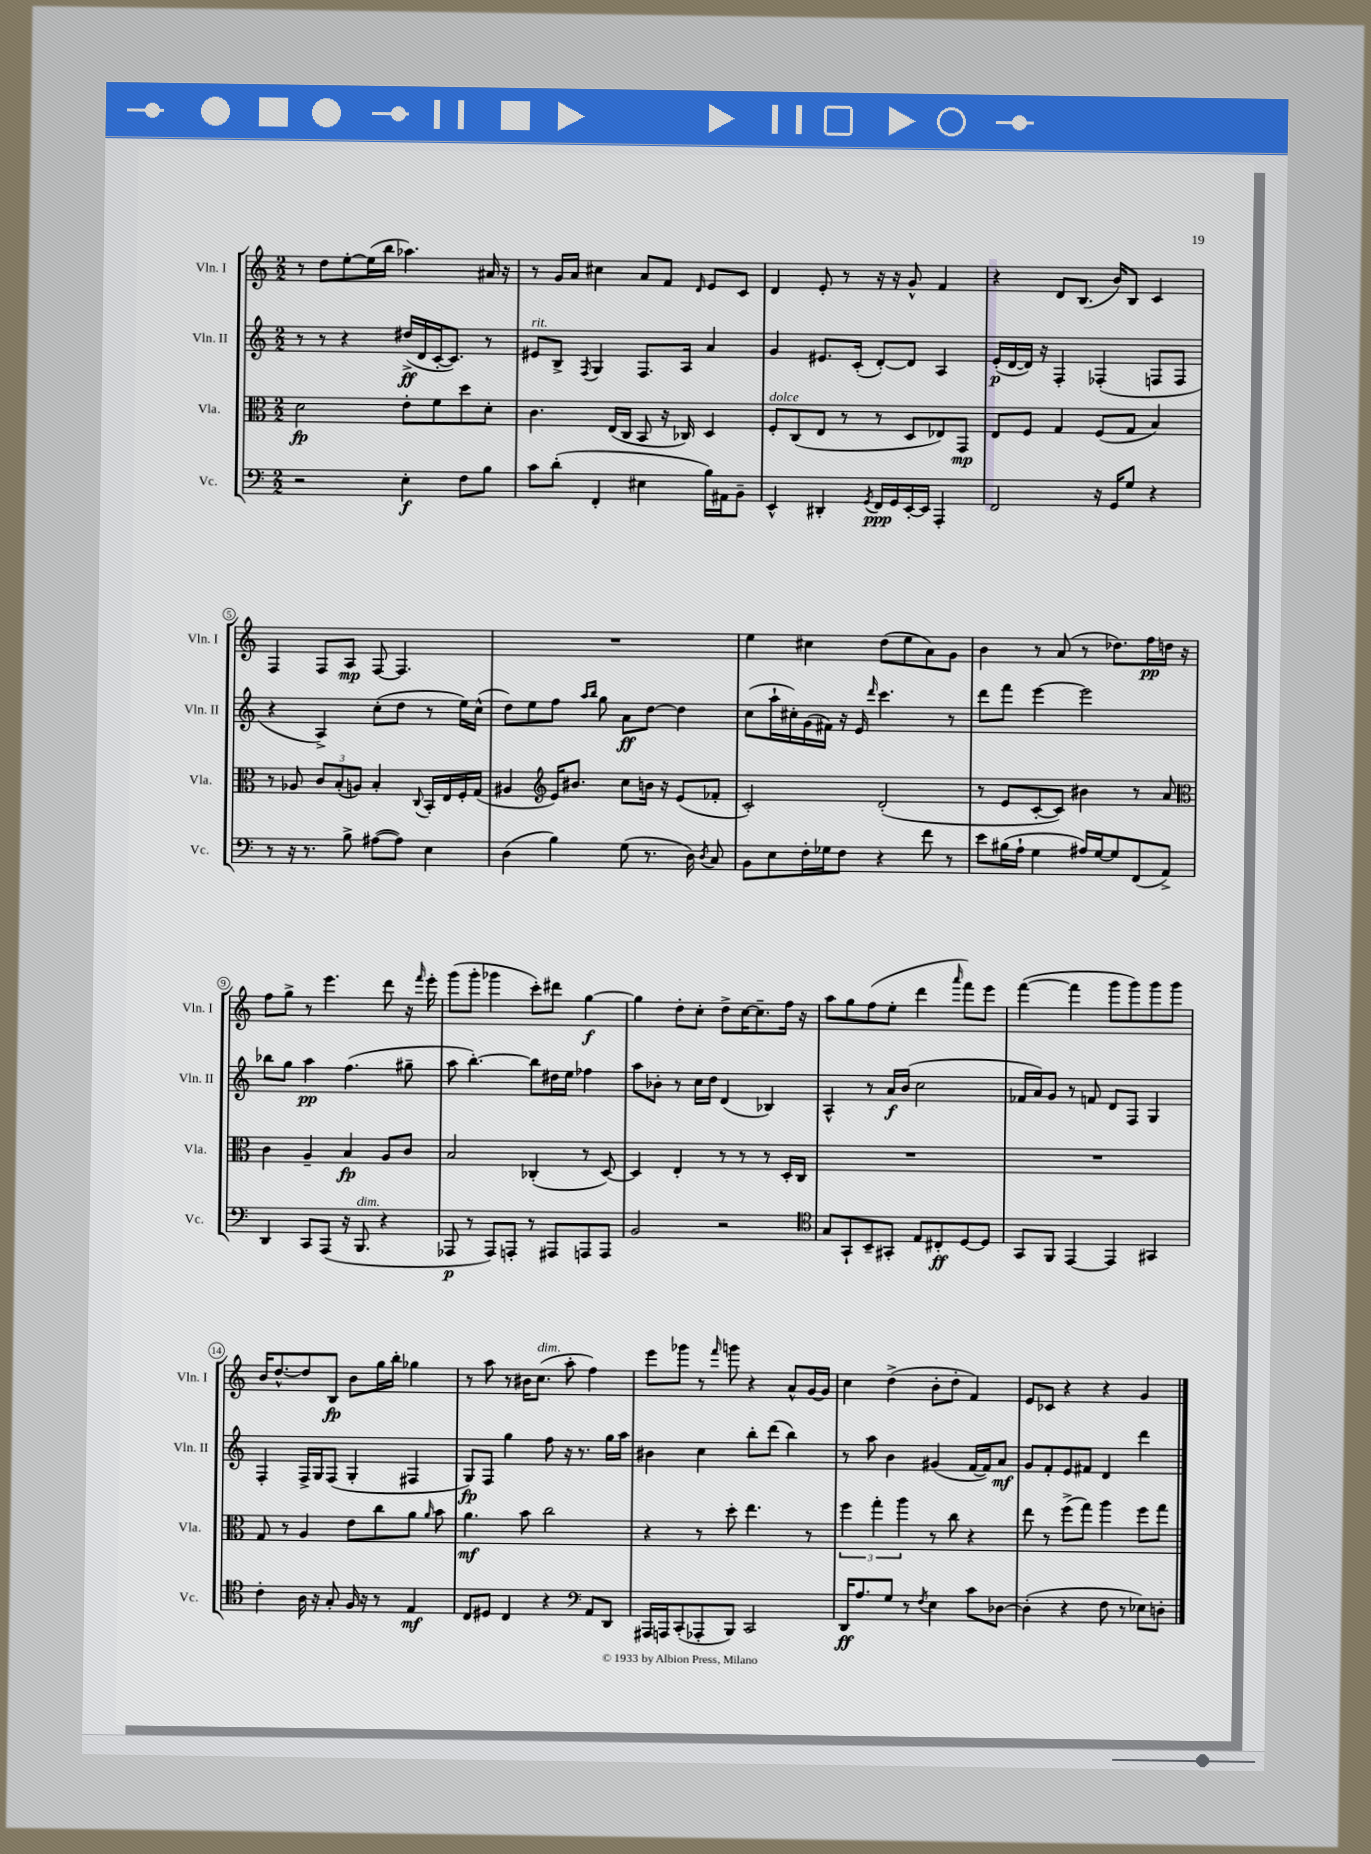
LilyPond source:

<<
\new StaffGroup <<
\new Staff = "s0" \with { instrumentName = "Vln. I" shortInstrumentName = "Vln. I" } {
    \clef treble \key c \major \numericTimeSignature \time 2/2
    \autoBeamOff r8 d''8[ e''8~-. e''16( b''16] aes''4.) ais'16 r16 |
    r8 g'16[ a'16] cis''4 a'8[ f'8] \grace { d'16 } e'8[ c'8] |
    d'4 e'8-. r8 r16 r16 g'8-^ f'4 |
    r4 d'8[ b8.]( b'16[) b8] c'4 |
    f4 f8[ a8]\mp f8~ f4. |
    R1 |
    e''4 cis''4 d''8[( e''8 a'8) g'8] |
    b'4 r8 a'8( r8 des''8.[) f''16\pp d''16] r16 |
    f''8[ g''8]-> r8 e'''4. d'''8 r16 \grace { f'''16 } e'''16-. |
    g'''8[( g'''8]-. ges'''4 c'''8[-.) dis'''8] g''4~\f |
    g''4 d''8[-. c''8]-. d''8[-> c''16~ c''8.-- f''16] r16 |
    a''8[ g''8 f''8( e''8]-. d'''4 \grace { a'''16 } f'''8[) e'''8] |
    f'''4~( f'''4 g'''8[ g'''8) g'''8 g'''8] |
    b'16[ d''8.~-^ d''8 b8]\fp b'8[ g''16 b''16]-. ges''4 |
    r8 a''8 r8 bis'16[ c''8.]^\markup { \italic "dim." }( a''8-. f''4) |
    e'''8[ ges'''8] r8 \grace { f'''16 } g'''8 r4 a'8[-^ g'16~ g'16] |
    c''4 d''4->( b'8[-. d''8]-. f'4) |
    e'8[ ces'8] r4 r4 g'4 \bar "|." |
}
\new Staff = "s1" \with { instrumentName = "Vln. II" shortInstrumentName = "Vln. II" } {
    \clef treble \key c \major \numericTimeSignature \time 2/2
    \autoBeamOff r8 r8 r4 dis''16[->\ff( d'16 c'16~-. c'8.]) r8 |
    eis'8[^\markup { \italic "rit." } b8]-> \acciaccatura { f8 } g4 f8.[ a16] a'4 |
    g'4 eis'8.[ c'16]-.( d'8[~-.) d'8] a4 |
    e'16[-.\p( d'16~ d'16]) r16 f4-. fes4-.( f8[ f8] |
    r4 a4->) c''8[-.( d''8] r8 e''16[) c''16]-^( |
    d''8[) e''8 f''8] \grace { a''16[ b''16] } g''8 a'8[\ff d''8]~ d''4 |
    c''8[( a''16-! cis''16-.) g'16( fis'16]) r16 e'16 \grace { d'''16 } c'''4. r8 |
    d'''8[ f'''8] e'''4~ e'''2 |
    bes''8[ g''8] a''4\pp f''4.( gis''8-- |
    a''8 b''4.~-.) b''8[ dis''16 e''16] fes''4 |
    a''8[ bes'8]-. r8 c''16[ d''16] d'4( bes4) |
    a4-^ r8 a'16[\f b'16]( c''2 |
    fes'16[ a'16) g'8] r8 f'8 d'8[ f8] g4 |
    f4-. f16[-> g16 f8]( g4-. fis4 |
    g8[\fp) f8] g''4 f''8 r16 r8. g''16[ a''16] |
    bis'4 c''4 b''8[-. d'''8]( b''4) |
    r8 a''8 b'4 gis'4( f'16[~ f'16) a'8]\mf |
    g'8[ f'8-. e'8 fis'8] d'4 d'''4 \bar "|." |
}
\new Staff = "s2" \with { instrumentName = "Vla." shortInstrumentName = "Vla." } {
    \clef alto \key c \major \numericTimeSignature \time 2/2
    \autoBeamOff d'2\fp e'8[-. f'8 d''8 d'8]-. |
    c'4. e16[( c16] b,8 r16 ces16) d4 |
    f8[-.^\markup { \italic "dolce" } c8( e8] r8 r8 d8[ ees8) g,8]\mp |
    e8[ f8] g4 f8[( g8] b4) |
    r8 aes8 \tuplet 3/2 { c'8[ b8-.( a8]) } b4-. \appoggiatura { c8 } b,16[-. e16 f16-. g16]( |
    ais4 \clef treble e'16[) bis'8.] c''8[ b'16] r16 e'8[( fes'8]-. |
    c'2-.) d'2-.( |
    r8 e'8[ c'8~-. c'8]) bis'4 r8 a'8 |
    \clef alto c'4 a4-- b4\fp a8[ c'8] |
    b2 ces4-.( r8 d8~) |
    d4 e4-. r8 r8 r8 d16[-. c16] |
    R1 |
    R1 |
    g8 r8 a4 e'8[ c''8 a'8] \grace { a'16 } b'8 |
    a'4.\mf b'8 c''2 |
    r4 r8 d''8-. e''4. r8 |
    \tuplet 3/2 { f''4 g''4-. a''4 } r8 c''8 r4 |
    e''8 r8 f''8[->( g''8]) a''4 f''8[ g''8] \bar "|." |
}
\new Staff = "s3" \with { instrumentName = "Vc." shortInstrumentName = "Vc." } {
    \clef bass \key c \major \numericTimeSignature \time 2/2
    \autoBeamOff r2 e4-.\f f8[ b8] |
    c'8[ d'8]-.( f,4-. eis4 b16[) ais,16 b,8]-- |
    e,4-^ dis,4-. \acciaccatura { g,8 } f,16[\ppp g,16 e,16~-. e,16] a,,4-. |
    f,2 r16 g,16[ g8] r4 |
    r8 r16 r8. b8-> ais8[~( ais8]) e4 |
    d4( b4) g8( r8. d16) \acciaccatura { d8 } c8 |
    b,8[ e8 f16-. ges16 f8] r4 f'8 r8 |
    e'8[ bis16( a16]-! g4 ais16[) g16~ g8 f,8( a,8]->) |
    d,4 c,8[ a,,8]( r16 b,,8.^\markup { \italic "dim." } r4 |
    aes,,8\p r8 aes,,8[) a,,8]-. r8 ais,,8[ a,,8 a,,8] |
    b,2 r2 |
    \clef tenor g8[ g,8-! b,8-- gis,8]-. e8[ cis8-.\ff d8~ d8] |
    g,8[ f,8] e,4~ e,4 gis,4 |
    c'4-. a16 r16 g8-. f16 r16 r8 e4\mf |
    c8[ dis8] c4 r4 \clef bass a,8[ d,8] |
    ais,,16[ a,,16 c,8-.( aes,,8-. b,,8]) c,2 |
    d,16[\ff a8. g8] r8 \acciaccatura { f8 } e4 c'8[ des8]~ |
    des4-.( r4 f8 r8 ees8[) d8]-. \bar "|." |
}
>>
>>
\layout { \context { \Score \override BarNumber.stencil = #(make-stencil-circler 0.1 0.3 ly:text-interface::print) } }
